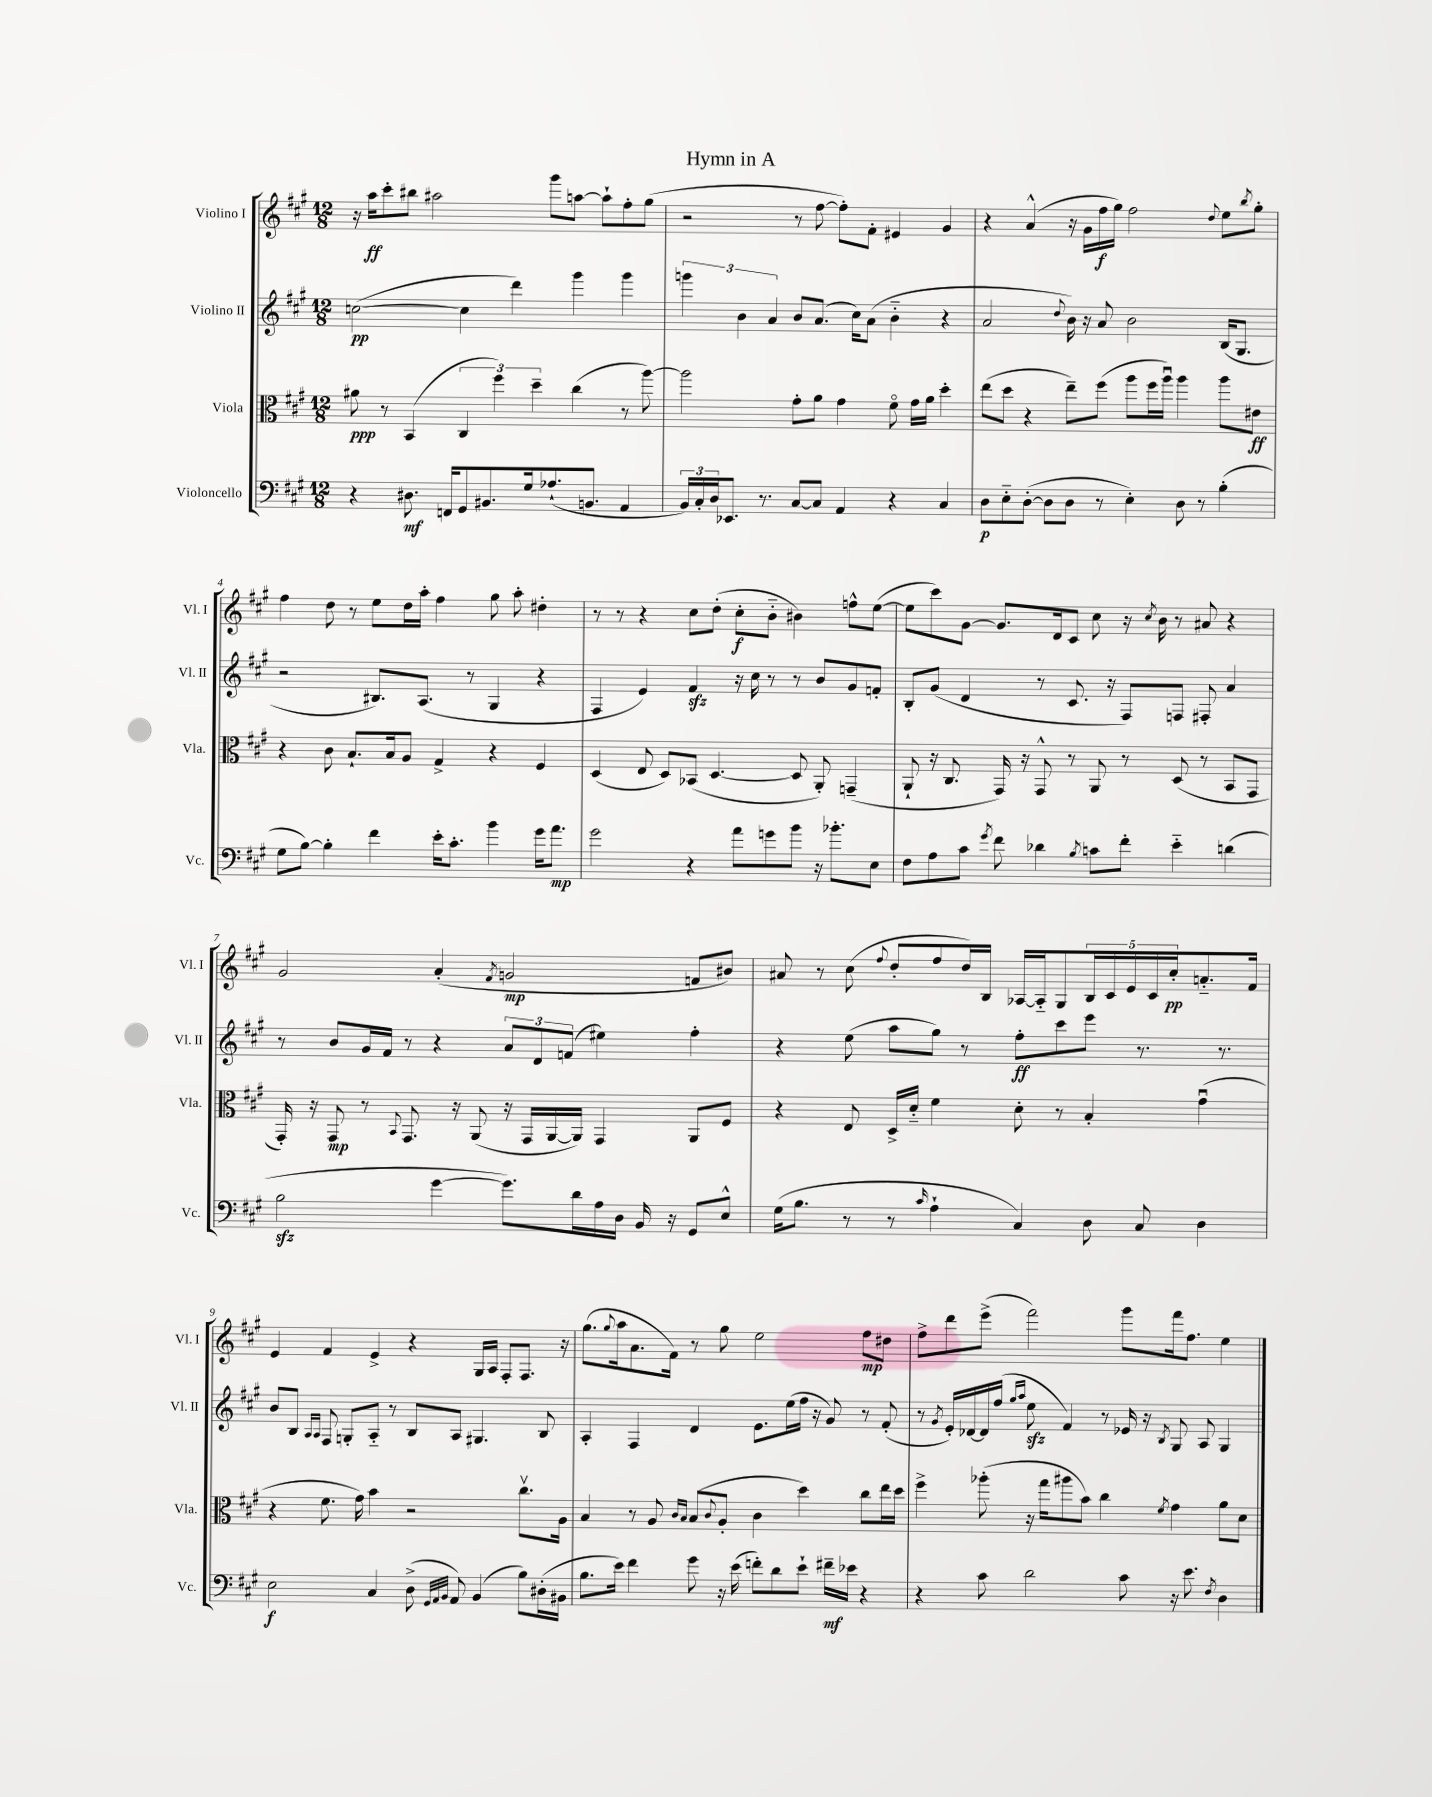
\header { title = "Hymn in A" }
<<
\new StaffGroup <<
\new Staff = "s0" \with { instrumentName = "Violino I" shortInstrumentName = "Vl. I" } {
    \clef treble \key a \major \numericTimeSignature \time 12/8
    r16 a''16\ff cis'''8-. bis''8 ais''2 gis'''8 a''8~ a''8-! fis''8-. gis''8( |
    r2 r8 fis''8~ fis''8-.) fis'8-. eis'4 gis'4 |
    r4 a'4-^( r16 gis'16 fis''16\f gis''16) fis''2 \appoggiatura { d''8 } e''8 \acciaccatura { b''8 } gis''8-. |
    fis''4 d''8 r8 e''8 d''16 a''16-. fis''4 gis''8 a''8-. dis''4-. |
    r8 r8 r4 cis''8 d''8-.( cis''8-.\f b'8-_ bis'4) f''8-^ e''8~( |
    e''8 cis'''8) gis'8~ gis'8. d'16 cis'8 cis''8 r16 \acciaccatura { cis''8 } b'16 r8 ais'8 r4 |
    gis'2 a'4-.( \acciaccatura { fis'8 } g'2\mp f'8 bis'8) |
    ais'8 r8 cis''8( \appoggiatura { fis''8 } d''8-. fis''8 d''16) b16 aes16~ aes16-_ gis8 \tuplet 5/4 { b16 cis'16 e'16 cis'16 cis''16-.\pp } a'8.-_ fis'16 |
    e'4 fis'4 e'4-> r4 gis16 a16 fis8-. fis8. r16 |
    gis''8.( \appoggiatura { gis''8 } a''16 a'8. fis'16) r8 gis''8 e''2 fis''8\mp dis''8 |
    fis''8-> d'''8 e'''8->( fis'''2) gis'''8 fis'''16 fis''8. e''4 \bar "|." |
}
\new Staff = "s1" \with { instrumentName = "Violino II" shortInstrumentName = "Vl. II" } {
    \clef treble \key a \major \numericTimeSignature \time 12/8
    c''2~\pp( c''4 d'''4) gis'''4 gis'''4 |
    \tuplet 3/2 { g'''4 b'4 a'4 } b'8 a'8.( cis''16) a'8( b'4-_ r4 |
    a'2 \appoggiatura { d''8 } b'16) r16 a'8 b'2 b16( gis8. |
    r2 bis8.) a8.( r8 gis4 r4 |
    fis4 e'4) fis'4\sfz r16 cis''16 r8 r8 b'8 gis'8 f'8-. |
    b8-. gis'8( d'4 r8 cis'8. r16 fis8) f8 fis8-. a'4 |
    r8 b'8 gis'16 fis'16 r8 r4 \tuplet 3/2 { a'8 d'8 f'8( } eis''4) fis''4-. |
    r4 e''8( a''8 gis''8) r8 fis''8-.\ff cis'''8 e'''8 r8. r8. |
    b'8 b8 \grace { a16 a16 } fis8 g8-. a8-_ r8 b8 a8 gis4. b8 |
    a4-. fis4 d'4 e'8. e''16( fis''16 r16 gis'8) r8 fis'8-.( |
    r8 \acciaccatura { gis'8 } e'16-.) des'16~ des'16 fis''16( \grace { gis''16 a''16 } e''8\sfz fis'4) r8 ees'16 r16 \acciaccatura { b8 } gis8 a8 gis4 \bar "|." |
}
\new Staff = "s2" \with { instrumentName = "Viola" shortInstrumentName = "Vla." } {
    \clef alto \key a \major \numericTimeSignature \time 12/8
    ais'8\ppp r8 b,4( \tuplet 3/2 { cis4 fis''4) d''4-- } cis''4( r8 a''8~) |
    a''2 gis'8-. a'8 gis'4 fis'8\flageolet gis'16 a'16 d''4-. |
    e''8( d''8 r4 e''8--) fis''8( a''8 fis''16 a''16\downbow) a''4 a''8 eis'8\ff |
    r4 cis'8 b8.-! b16 a8 gis4-> r4 fis4 |
    d4( e8 d8) bes,8( d4.~ d8 a,8-.) g,4--( |
    a,8-! r16 cis8. gis,16) r16 gis,8-^ r8 a,8 r8 d8( r8 b,8 gis,8 |
    gis,16-.) r16 gis,8\mp r8 \appoggiatura { b,8 } gis,8. r16 a,8( r16 gis,16 a,16~ a,16) gis,4 a,8 fis8 |
    r4 e8 d16-> d'16-_ fis'4 d'8-. r8 b4-. gis'4\downbow( |
    r4 fis'8. gis'16) b'4 r2 cis''8.\upbow a16 |
    b4 r8 a8 \grace { cis'16 b16 } b8( \appoggiatura { cis'8 } a8-. cis'4 d''4) cis''8 e''16 d''16 |
    fis''4-> aes''8-.( r16 gis''16 ais''8 b'8) cis''4 \acciaccatura { fis'8 } gis'4 a'8 d'8 \bar "|." |
}
\new Staff = "s3" \with { instrumentName = "Violoncello" shortInstrumentName = "Vc." } {
    \clef bass \key a \major \numericTimeSignature \time 12/8
    r4 dis8.\mf f,16 gis,8 bis,8. gis16 aes8.-!( b,8. a,4 |
    \tuplet 3/2 { b,16) cis16-. d16 } ees,8. r8. cis8~ cis8 a,4 r4 cis4 |
    d8\p e8-_ d8~-.( d8 d8 r8 e4-.) d8 r8 b4-.( |
    gis8 b8~) b4-. fis'4 e'16-. cis'8.-. b'4 gis'16 a'8.\mp |
    gis'2 r4 a'8 g'8 b'8 r16 bes'8.-. e8 |
    fis8 a8 cis'8 \acciaccatura { gis'8 } fis'8 des'4 \acciaccatura { b8 } c'8 fis'8-. e'4-_ d'4( |
    b2\sfz gis'4~ gis'8.) d'16 a16 d16 b,16 r16 gis,8 e8-^ |
    gis16( b8. r8 r8 \grace { cis'16 } a4-! cis4) d8 cis8 d4 |
    e2\f cis4 d8->( \grace { gis,32 a,32 b,32 } a,8) b,4( b8) dis16-.( bis,16 |
    b8. e'16) fis'4 gis'8 r16 e'16( f'8-.) d'8 e'8-! fis'16--\mf ees'16 r4 |
    r4 cis'8 d'2 cis'8 r16 e'8. \acciaccatura { fis8 } d4 \bar "|." |
}
>>
>>
